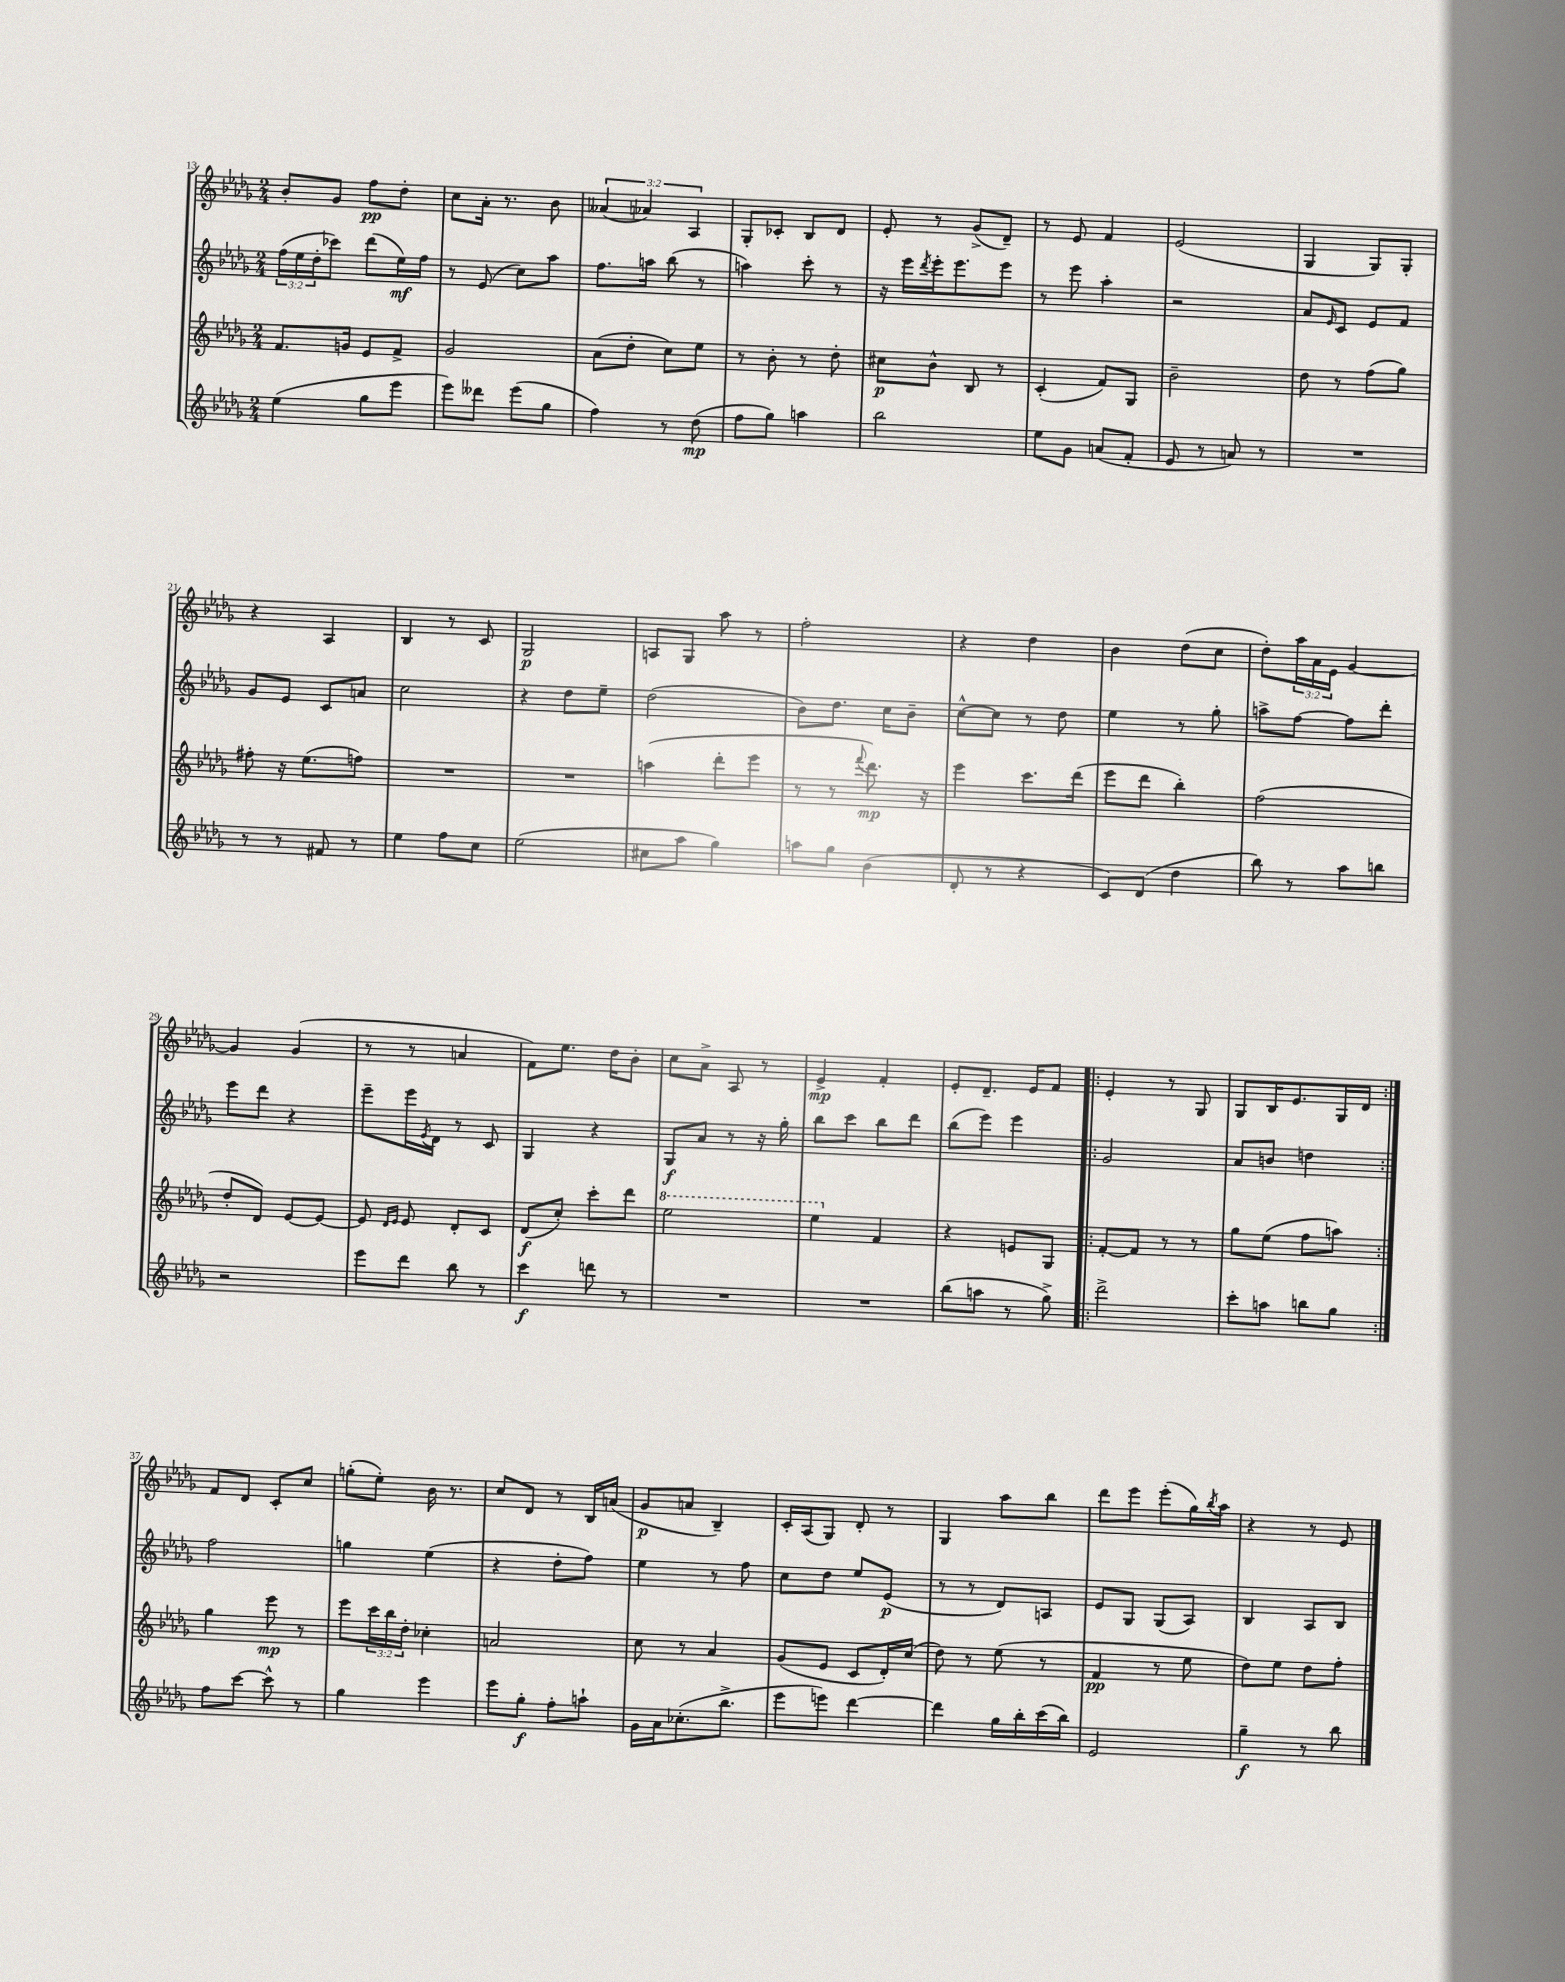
<<
\new StaffGroup <<
\new Staff = "s0" {
    \clef treble \key des \major \numericTimeSignature \time 2/4 \override Staff.TupletNumber.text = #tuplet-number::calc-fraction-text
    bes'8-. ges'8 f''8\pp des''8-. |
    c''8 aes'16-. r8. bes'8 |
    \tuplet 3/2 { aeses'4( aes'4) aes4 } |
    ges8-. ces'8-. bes8 des'8 |
    ees'8-. r8 ges'8->( des'8--) |
    r8 ees'8 f'4 |
    ees'2( |
    ges4 ges8) ges8-. |
    r4 aes4 |
    bes4 r8 c'8 |
    ges2\p |
    a8 ges8 aes''8 r8 |
    f''2-. |
    r4 des''4 |
    bes'4 des''8( c''8 |
    des''8-.) \tuplet 3/2 { aes''16 aes'16 ees'16 } ges'4~ |
    ges'4 ges'4( |
    r8 r8 a'4 |
    f'8) ees''8. des''16 bes'8-. |
    c''8 aes'8-> aes8 r8 |
    ees'4->\mp f'4-. |
    ees'8-. des'8.-- ees'16 f'8 |
    \repeat volta 2 { ees'4-. r8 ges8 |
    ges8 bes16 ees'8. ges16 des'16 | }
    f'8 des'8 c'8-. c''8 |
    g''8-.( ees''8-.) bes'16 r8. |
    c''8 des'8 r8 bes16 a'16( |
    ges'8\p a'8 bes4--) |
    c'16-. aes16( ges8) des'8-. r8 |
    ges4 aes''8 bes''8 |
    des'''8 ees'''8 ees'''8-.( ges''16) \acciaccatura { bes''8 } aes''16 |
    r4 r8 ees'8 \bar "|." |
}
\new Staff = "s1" {
    \clef treble \key des \major \numericTimeSignature \time 2/4 \override Staff.TupletNumber.text = #tuplet-number::calc-fraction-text
    \tuplet 3/2 { f''16( ees''16 des''16-. } ces'''8) des'''8( ees''16\mf) f''16 |
    r8 ees'8( c''8) aes''8 |
    f''8. a''16 bes''8( r8 |
    a''4) c'''8-. r8 |
    r16 ees'''16 \acciaccatura { des'''8 } ees'''16-. ees'''8. ees'''8 |
    r8 ees'''8 aes''4-. |
    r2 |
    aes'8 \grace { ees'16 } c'8 ees'8 f'8 |
    ges'8 ees'8 c'8 a'8 |
    c''2 |
    r4 des''8 ees''8-- |
    des''2( |
    bes'8) des''8. c''16 bes'8-- |
    c''8~-^ c''8 r8 des''8 |
    ees''4 r8 ges''8-. |
    a''8-> f''8~ f''8 des'''8-. |
    ees'''8 des'''8 r4 |
    ees'''8-- ees'''16 \acciaccatura { ees'8 } des'16 r8 c'8 |
    ges4 r4 |
    ges8\f aes'8 r8 r16 ges''16-. |
    bes''8 c'''8 bes''8 des'''8 |
    bes''8( ees'''8) ees'''4 |
    \repeat volta 2 { ges'2 |
    aes'8 b'8 d''4 | }
    f''2 |
    g''4 ees''4( |
    r4 des''8-. f''8) |
    ees''4 r8 f''8 |
    c''8 des''8 ees''8 ees'8\p( |
    r8 r8 des'8) a8 |
    ees'8 ges8 ges8( aes8) |
    bes4 aes8 bes8 \bar "|." |
}
\new Staff = "s2" {
    \clef treble \key des \major \numericTimeSignature \time 2/4 \override Staff.TupletNumber.text = #tuplet-number::calc-fraction-text
    f'8. g'16 ees'8 f'8-> |
    ges'2 |
    aes'8( des''8-. c''8) ees''8 |
    r8 bes'8-. r8 des''8-. |
    cis''8\p bes'8-^ bes8 r8 |
    c'4-.( f'8) ges8 |
    bes'2-- |
    des''8 r8 f''8( ges''8) |
    fis''8-. r16 ees''8.( f''8) |
    R2 |
    R2 |
    a''4( des'''8-. ees'''8 |
    r8 r8 \appoggiatura { f'''8 } des'''8.\mp) r16 |
    ees'''4 c'''8. des'''16( |
    ees'''8 des'''8 bes''4-.) |
    f''2( |
    des''8-. des'8) ees'8~ ees'8~ |
    ees'8 \grace { des'16 ees'16 } ees'8 des'8-. c'8 |
    des'8\f( c''8-.) c'''8-. des'''8 |
    \ottava #1 ees'''2 |
    ees'''4 \ottava #0 f'4 |
    r4 e'8 ges8 |
    \repeat volta 2 { f'8~-. f'8 r8 r8 |
    ges''8 ees''8( f''8 a''8) | }
    ges''4 ees'''8\mp r8 |
    ees'''8 \tuplet 3/2 { c'''16 bes''16 des''16-. } ces''4-. |
    a'2 |
    c''8 r8 aes'4 |
    ges'8( ees'8 c'8 des'16-.) c''16( |
    des''8) r8 ees''8( r8 |
    f'4\pp r8 ees''8 |
    des''8) ees''8 des''8 f''8-. \bar "|." |
}
\new Staff = "s3" {
    \clef treble \key des \major \numericTimeSignature \time 2/4
    ees''4( ges''8 ees'''8 |
    ees'''8) deses'''8 ees'''8( ges''8 |
    f''4) r8 des''8\mp( |
    f''8 ges''8) a''4 |
    bes''2 |
    ees''8 ges'8 a'8( f'8-. |
    ees'8 r8 a'8) r8 |
    R2 |
    r8 r8 fis'8 r8 |
    ees''4 f''8 c''8 |
    ees''2( |
    cis''8 aes''8 ges''4) |
    a''8 ges''8 bes'4( |
    des'8-. r8 r4 |
    c'8) des'8( des''4 |
    bes''8) r8 aes''8 b''8 |
    r2 |
    ees'''8 des'''8 bes''8 r8 |
    c'''4\f d'''8 r8 |
    R2 |
    R2 |
    bes''8( a''8 r8 ges''8->) |
    \repeat volta 2 { des'''2-> |
    c'''8-. a''8 b''8 ges''8 | }
    f''8 c'''8~ c'''8-^ r8 |
    ges''4 ees'''4 |
    ees'''8 ges''8-.\f f''8-. a''8-! |
    ges'16 aes'16 ces''8.-.( bes''8.-> |
    ees'''8 e'''8) des'''4~ |
    des'''4 ges''16 bes''16-. c'''16( bes''16) |
    ees'2 |
    ges''4--\f r8 bes''8 \bar "|." |
}
>>
>>
\layout { \context { \Score currentBarNumber = #13 } }
